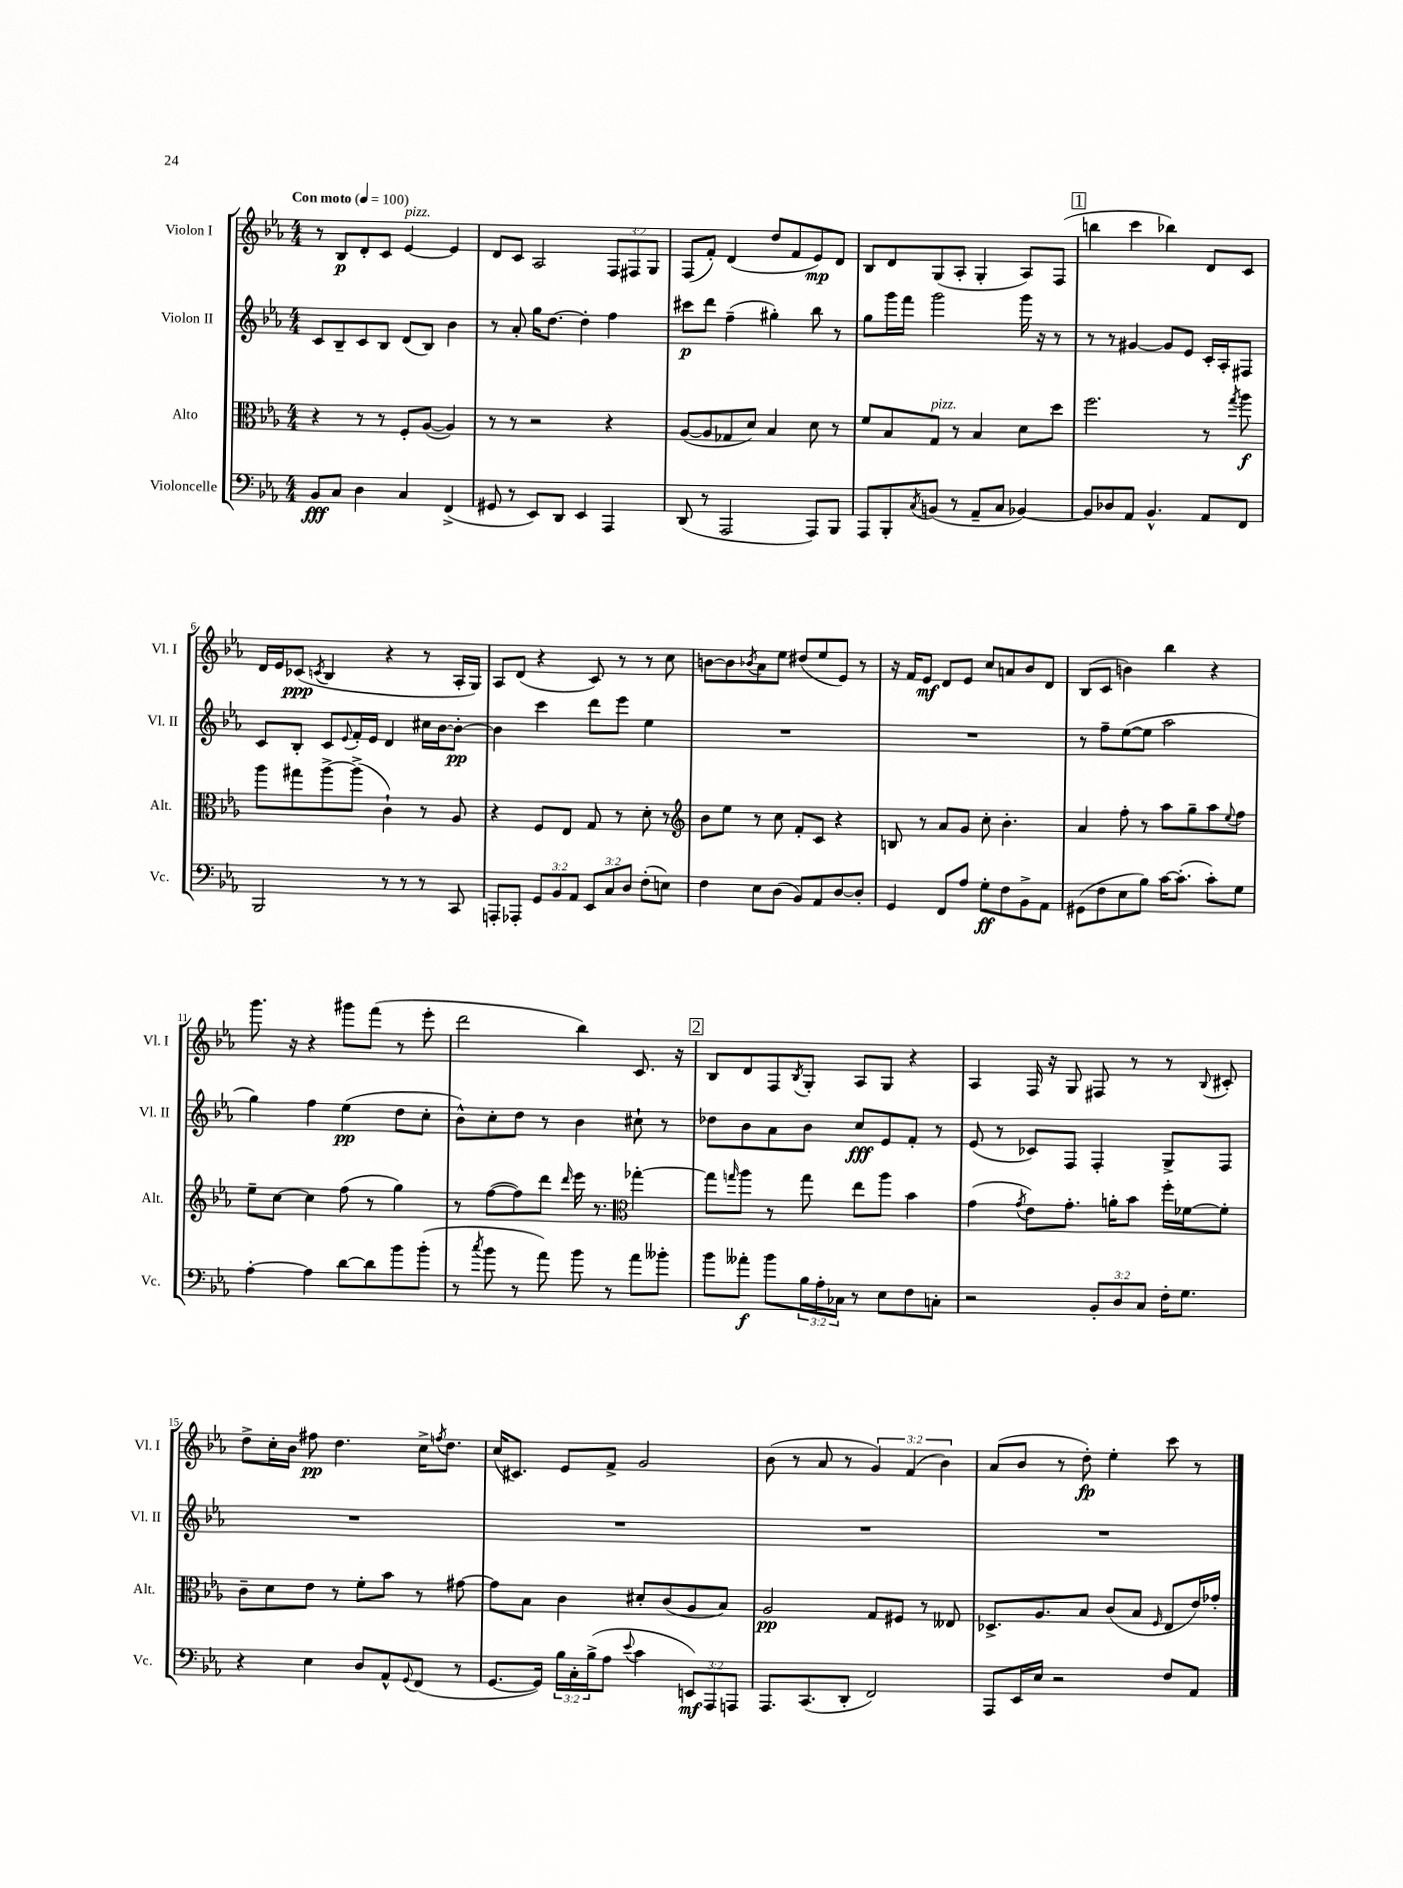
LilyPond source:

<<
\new StaffGroup <<
\new Staff = "s0" \with { instrumentName = "Violon I" shortInstrumentName = "Vl. I" } {
    \clef treble \key ees \major \numericTimeSignature \time 4/4 \override Staff.TupletNumber.text = #tuplet-number::calc-fraction-text \tempo "Con moto" 4 = 100
    r8 bes8\p d'8-. c'8 ees'4~^\markup { \italic "pizz." } ees'4 |
    d'8 c'8 aes2 \tuplet 3/2 { f8 fis8 g8 } |
    f8( f'8-.) d'4( d''8 f'8 ees'8\mp) d'8 |
    bes8 d'8 g8( aes8-. g4-. aes8) f8( |
    \mark \markup { \box "1" } b''4 c'''4 bes''4) d'8 c'8 |
    d'16 ees'16 ces'8\ppp( \acciaccatura { c'8 } bes4 r4 r8 aes16-. g16) |
    aes8 d'8( r4 c'8) r8 r8 c''8 |
    b'8~ b'8 \acciaccatura { bes'8 } aes'8 ees''8 dis''8( ees''8 ees'8) r8 |
    r16 f'16 ees'8\mf d'8 ees'8 c''8 a'8 bes'8 d'8 |
    bes8( c'8 b'4) bes''4 r4 |
    g'''8. r16 r4 gis'''8 f'''8( r8 ees'''8-. |
    d'''2 bes''4) c'8. r16 |
    \mark \markup { \box "2" } bes8 d'8 f8 \acciaccatura { bes8 } g8-. aes8 g8 r4 |
    aes4 f16 r16 g8 fis8 r8 r8 \appoggiatura { bes8 } cis'8-. |
    d''8-> c''16-. bes'16 fis''8\pp d''4. c''16-> \acciaccatura { f''8 } d''8. |
    c''16( cis'8.) ees'8 f'8-> g'2 |
    bes'8( r8 aes'8 r8 \tuplet 3/2 { g'4) f'4( bes'4) } |
    aes'8( bes'8 r8 d''8-.\fp) ees''4-. c'''8 r8 \bar "|." |
}
\new Staff = "s1" \with { instrumentName = "Violon II" shortInstrumentName = "Vl. II" } {
    \clef treble \key ees \major \numericTimeSignature \time 4/4
    c'8 bes8-- c'8 bes8 d'8( bes8) bes'4 |
    r8 aes'8-. g''16 d''8.~ d''4-. f''4 |
    cis'''8\p d'''8 f''4--( gis''4-.) bes''8 r8 |
    g''8 g'''16 f'''16 g'''2 g'''16 r16 r8 |
    \mark \markup { \box "1" } r8 r8 gis'4~ gis'8 ees'8 c'16-. aes16-. fis8 |
    c'8 bes8-. c'8 \appoggiatura { ees'8 } f'16-. ees'16 d'4 cis''16 bes'16~ bes'8~-.\pp |
    bes'4 c'''4 d'''8 ees'''8 ees''4 |
    R1 |
    R1 |
    r8 f''8-- ees''8~( ees''8 aes''2 |
    g''4) f''4 ees''4\pp( d''8 c''8-. |
    bes'8-^) c''8-. d''8 r8 bes'4 cis''8-! r8 |
    \mark \markup { \box "2" } des''8 bes'8 aes'8 bes'8 c''8\fff ees'8 f'8-. r8 |
    ees'8( r8 ces'8) f8 f4-. g8-> f8 |
    R1 |
    R1 |
    R1 |
    R1 \bar "|." |
}
\new Staff = "s2" \with { instrumentName = "Alto" shortInstrumentName = "Alt." } {
    \clef alto \key ees \major \numericTimeSignature \time 4/4
    r4 r8 r8 f8-. aes8~( aes4) |
    r8 r8 r2 r4 |
    aes8~( aes8 ges8 d'8) bes4 d'8 r8 |
    f'8 bes8 g8^\markup { \italic "pizz." } r8 bes4 d'8 d''8 |
    \mark \markup { \box "1" } f''2. r8 \acciaccatura { g''8 } aes''8\f |
    aes''8 gis''8 aes''8~-> aes''8->( c'4-!) r8 aes8 |
    r4 f8 ees8 g8 r8 d'8-. r8 |
    \clef treble bes'8 ees''8 r8 c''8 f'8-. c'8 r4 |
    b8 r8 aes'8 g'8 c''8-. bes'4.-. |
    aes'4 f''8-. r8 aes''8 g''8-- aes''8 \appoggiatura { ees''8 } f''8 |
    ees''8-- c''8~ c''4 f''8( r8 g''4) |
    r8 f''8~( f''8) d'''8 \grace { d'''16 } ees'''16 r8. \clef alto ges''4~-. |
    \mark \markup { \box "2" } ges''8 \grace { g''16 } aes''8 r8 g''8 ees''8 aes''8 bes'4 |
    g'4( \acciaccatura { g'8 } ees'8) g'8.-. a'16-. bes'8 f''16-. fes'16~ fes'8-. |
    c'8-- d'8 ees'8 r8 f'8-. bes'8 r8 gis'8~ |
    gis'8 bes8 c'4 dis'8-. c'8( aes8 bes8) |
    aes2\pp g8 fis8 r8 eeses8 |
    des8.-> aes8. bes8 c'8( bes8 \grace { f16 } ees8 ees'16) ges'16-. \bar "|." |
}
\new Staff = "s3" \with { instrumentName = "Violoncelle" shortInstrumentName = "Vc." } {
    \clef bass \key ees \major \numericTimeSignature \time 4/4 \override Staff.TupletNumber.text = #tuplet-number::calc-fraction-text
    bes,8\fff c8 d4 c4 f,4->( |
    gis,8 r8 ees,8) d,8 ees,4 aes,,4 |
    d,8( r8 aes,,2 aes,,8) bes,,8 |
    aes,,8 bes,,8-. \acciaccatura { c8 } b,8( r8 aes,8-- c8 bes,4~) |
    \mark \markup { \box "1" } bes,8 des8 aes,8 bes,4.-^ aes,8 f,8 |
    bes,,2 r8 r8 r8 c,8 |
    a,,8-. aes,,8-. \tuplet 3/2 { g,8 bes,8 aes,8 } \tuplet 3/2 { ees,8 c8 d8 } f8-.( e8) |
    f4 ees8 d8( bes,8) aes,8 d8~ d8-. |
    g,4 f,8 aes8 g8-.\ff f8 bes,8-> aes,8 |
    gis,8( f8 ees8 bes8) c'16~ c'8.-.( c'8-.) g8 |
    aes4~-. aes4 d'8~ d'8 bes'8 bes'8-.( |
    r8 \acciaccatura { c''8 } bes'8 r8 aes'8) bes'8 r8 aes'8 beses'8-. |
    \mark \markup { \box "2" } bes'8 aeses'8-.\f bes'8 \tuplet 3/2 { bes16 aes16-. ces16 } r8 ees8 f8 c8-. |
    r2 \tuplet 3/2 { bes,8-. d8 c8 } f16-. g8. |
    r4 ees4 d8 aes,8-^ \appoggiatura { g,8 } f,8( r8 |
    g,8.~ g,16) \tuplet 3/2 { bes16 c16-. bes16->( } aes8 \appoggiatura { ees'8 } c'4 \tuplet 3/2 { e,8\mf) aes,,8 a,,8 } |
    aes,,8. c,8.( d,8-. f,2) |
    aes,,8 ees,16 ees16 r2 f8 aes,8 \bar "|." |
}
>>
>>
